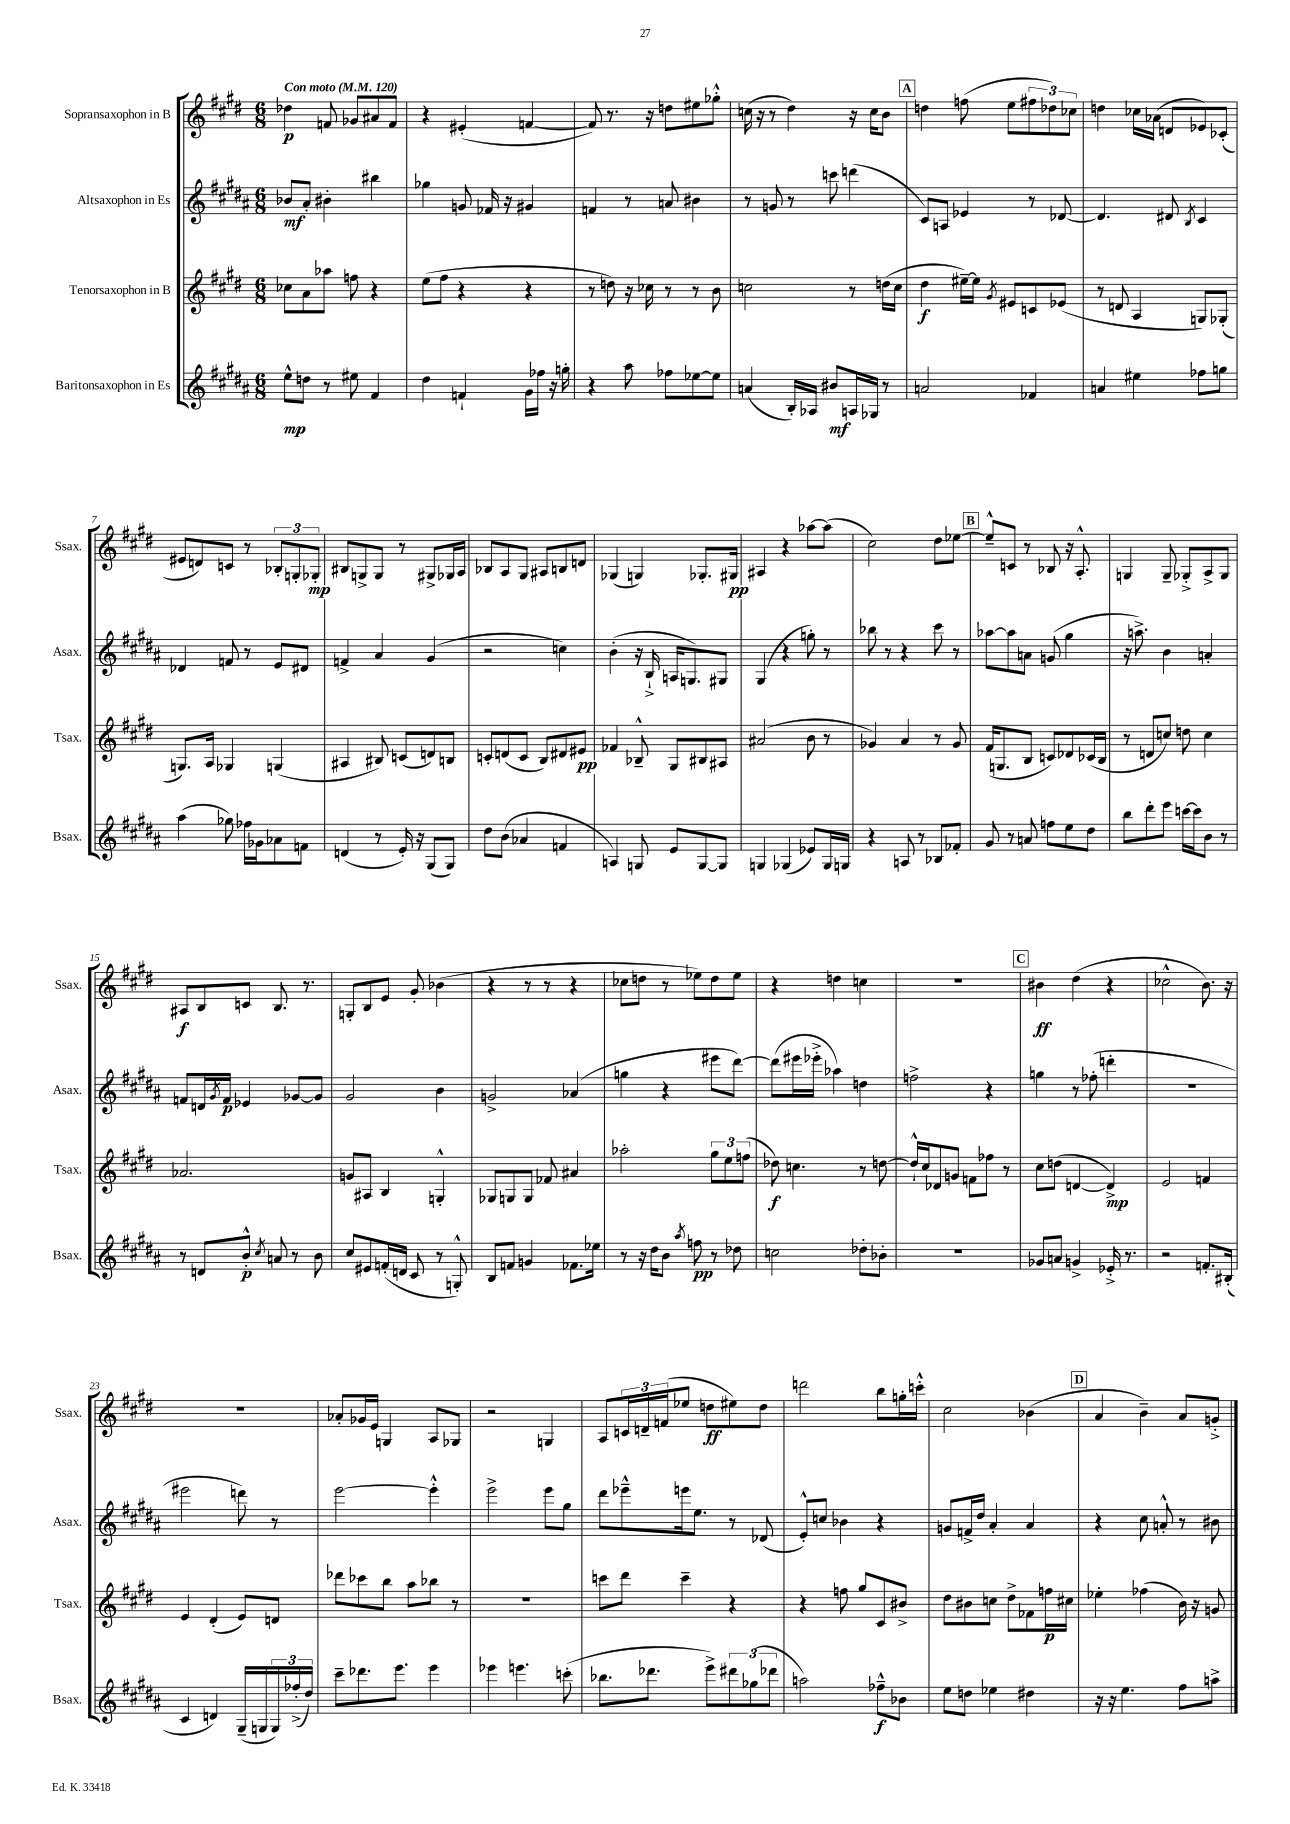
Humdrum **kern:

**kern	**dynam	**kern	**dynam	**kern	**dynam	**kern	**dynam
*part4	*part4	*part3	*part3	*part2	*part2	*part1	*part1
*staff4	*staff4	*staff3	*staff3	*staff2	*staff2	*staff1	*staff1
*I"Baritonsaxophon in Es	*	*I"Tenorsaxophon in B	*	*I"Altsaxophon in Es	*	*I"Sopransaxophon in B	*
*I'Bsax.	*	*I'Tsax.	*	*I'Asax.	*	*I'Ssax.	*
*clefG2	*	*clefG2	*	*clefG2	*	*clefG2	*
*k[f#c#g#d#a#]	*	*k[f#c#g#d#]	*	*k[f#c#g#d#a#]	*	*k[f#c#g#d#]	*
*M6/8	*	*M6/8	*	*M6/8	*	*M6/8	*
*MM120	*	*MM120	*	*MM120	*	*MM120	*
=1	=1	=1	=1	=1	=1	=1	=1
!	!	!	!	!	!	!LO:TX:a:B:t=Con moto	!
8ee^^\L	mp	8cc-X\L	.	8b-X/L	mf	4dd-X\	p
8ddn\J	.	8a\	.	8a#'/J	.	.	.
8r	.	8aa-X\J	.	4b#X'\	.	8fn/	.
8ee#X\	.	8ffn\	.	.	.	8g-X/L	.
4f#/	.	4r	.	4bb#X\	.	8a#X/	.
.	.	.	.	.	.	8f/J	.
=2	=2	=2	=2	=2	=2	=2	=2
4dd#\	.	(8ee\L	.	4gg-X\	.	4r	.
.	.	8ff#\J	.	.	.	.	.
4fn`/	.	4r	.	8gn/	.	(4e#X'/	.
.	.	.	.	16f-X/	.	.	.
.	.	.	.	16r	.	.	.
16g#\LL	.	4r	.	4g#X/	.	[4fn/	.
16ff-X\JJ	.	.	.	.	.	.	.
16r	.	.	.	.	.	.	.
16ggn'\	.	.	.	.	.	.	.
=3	=3	=3	=3	=3	=3	=3	=3
4r	.	8r	.	4fn/	.	8f/])	.
.	.	8ddn\)	.	.	.	8.r	.
8aa#\	.	16r	.	8r	.	.	.
.	.	16cc-X\	.	.	.	16r	.
8ff-X\L	.	8r	.	8an/	.	8ddn\L	.
[8ee-X\	.	8r	.	4b#X\	.	8ee#X\	.
8ee-\J]	.	8b\	.	.	.	8gg-X'^^\J	.
=4	=4	=4	=4	=4	=4	=4	=4
(4an/	.	2ccn\	.	8r	.	(16ccn\	.
.	.	.	.	.	.	16r	.
.	.	.	.	8gn/	.	8r	.
16B'/LL)	.	.	.	8r	.	4dd#\)	.
16A-X/JJ	.	.	.	.	.	.	.
8b#X/L	mf	.	.	8cccn\	.	.	.
16An/L	.	8r	.	(4dddn\	.	16r	.
16G-X/JJ	.	.	.	.	.	16cc\KL	.
8r	.	(16ddn\LL	.	.	.	8b\J	.
.	.	16cc\JJ	.	.	.	.	.
!!LO:REH:place=s1:t=A
=5	=5	=5	=5	=5	=5	=5	=5
2an/	.	4dd#\	f	8c#/L)	.	4ddn\	.
.	.	.	.	8An/J	.	.	.
.	.	[16ee#X~\LL)	.	4e-X/	.	(8ffn\	.
.	.	16ee#\JJ]	.	.	.	.	.
.	.	8qg#/	.	.	.	.	.
.	.	8e#X/L	.	.	.	8ee\L	.
4f-X/	.	8cn/	.	8r	.	12ff#X\	.
.	.	.	.	.	.	12dd-X\)	.
.	.	(8e-X/J	.	[8d-X/	.	.	.
.	.	.	.	.	.	12cc-X\J	.
=6	=6	=6	=6	=6	=6	=6	=6
4an/	.	8r	.	4.d-/]	.	4ddn\	.
.	.	8dn/	.	.	.	.	.
4ee#X\	.	4A/	.	.	.	16cc-X\LL	.
.	.	.	.	.	.	(16a-X\JJ	.
.	.	.	.	8d#X/	.	8dn/L	.
.	.	.	.	8qB/	.	.	.
8ff-X\L	.	8Gn/L)	.	4c#/	.	8e-X/)	.
8ggn\J	.	(8G-X'/J	.	.	.	(8c-X'/J	.
!!LO:LB:g=z
=7	=7	=7	=7	=7	=7	=7	=7
(4aa#\	.	8.Gn/L)	.	4d-X/	.	8e#X/L	.
.	.	.	.	.	.	8dn/)	.
.	.	16A/Jk	.	.	.	.	.
8gg-X\)	.	4G-X/	.	8fn/	.	8cn/J	.
16ff-X\LL	.	.	.	8r	.	8r	.
16g-X\J	.	.	.	.	.	.	.
8a-X\	.	(4Gn/	.	8e/L	.	12B-X'/L	.
.	.	.	.	.	.	12Gn'/	.
8fn\J	.	.	.	8d#X/J	.	.	.
.	.	.	.	.	.	12G-X'/J	mp
=8	=8	=8	=8	=8	=8	=8	=8
(4dn/	.	4A#X/	.	4fn^/	.	8B#X/L	.
.	.	.	.	.	.	8Gn^/	.
8r	.	8B#X/)	.	4a#/	.	8G/J	.
16e'/)	.	(8cn/L	.	.	.	8r	.
16r	.	.	.	.	.	.	.
(8G#/L	.	8dn/)	.	(4g#/	.	8G#X^/L	.
8G#/J)	.	8Bn/J	.	.	.	16G-X/L	.
.	.	.	.	.	.	16A/JJ	.
=9	=9	=9	=9	=9	=9	=9	=9
8dd#\L	.	8cn'/L	.	2r	.	8B-X/L	.
(8b\J	.	(8dn/	.	.	.	8A/	.
4a-X/	.	8c/J	.	.	.	8G#/J	.
.	.	8B/L)	.	.	.	8A#X/L	.
4fn/	.	8d#X/	.	4ccn\)	.	8Bn/	.
.	.	8e#X/J	pp	.	.	8dn/J	.
=10	=10	=10	=10	=10	=10	=10	=10
4An/)	.	4f-X/	.	(4b'\	.	(4G-X/	.
8Gn/	.	8B-X~^^/	.	16r	.	4Gn/)	.
.	.	.	.	16B`^/	.	.	.
8e/L	.	8G#/L	.	16An/KL	.	.	.
.	.	.	.	8.Gn/)	.	.	.
[8G/	.	8B#X/	.	.	.	8.G-X'/L	.
8G/J]	.	8A#X/J	.	8G#X/J	.	.	.
.	.	.	.	.	.	16G#X/Jk	pp
=11	=11	=11	=11	=11	=11	=11	=11
4Gn/	.	(2a#X/	.	(4G#/	.	4A#X/	.
(4G-X/	.	.	.	4r	.	4r	.
8e-X/L)	.	8b\	.	8ggn'\)	.	[8aa-X\L	.
16G-/L	.	8r	.	8r	.	(8aa-\J]	.
16Gn/JJ	.	.	.	.	.	.	.
=12	=12	=12	=12	=12	=12	=12	=12
4r	.	4g-X/)	.	8bb-X\	.	2cc#\)	.
.	.	.	.	8r	.	.	.
8An/	.	4a/	.	4r	.	.	.
8r	.	.	.	.	.	.	.
8B-X/L	.	8r	.	8ccc#\	.	8dd#\L	.
8f-X'/J	.	8g-/	.	8r	.	[8ee-X\J	.
!!LO:REH:place=s1:t=B
=13	=13	=13	=13	=13	=13	=13	=13
8g#/	.	(16f#/KL	.	[8aa-X\L	.	8ee-~^^/L]	.
.	.	8.Gn/	.	.	.	.	.
8r	.	.	.	8aa-\]	.	8cn/J	.
8an/	.	8B/J	.	8an\J	.	8r	.
8ffn\L	.	8cn/L)	.	(8gn/	.	8B-X/	.
8ee\	.	8d-X/	.	4gg#\	.	16r	.
.	.	.	.	.	.	8.A'^^/	.
8dd#\J	.	(16c-X/L	.	.	.	.	.
.	.	16B/JJ	.	.	.	.	.
=14	=14	=14	=14	=14	=14	=14	=14
8bb\L	.	8r	.	16r	.	4Gn/	.
.	.	.	.	8.aan^\)	.	.	.
8ddd#'\	.	8dn/L	.	.	.	.	.
8eee\J	.	8ccn/J)	.	4b\	.	8G~/	.
[16cccn\LL	.	8ddn\	.	.	.	8G-X'^/L	.
16ccc\J]	.	.	.	.	.	.	.
8b\J	.	4cc\	.	4an'/	.	8A^/	.
8r	.	.	.	.	.	8G-/J	.
!!LO:LB:g=z
=15	=15	=15	=15	=15	=15	=15	=15
8r	.	2.a-X/	.	8fn/L	.	8A#X/L	f
8dn/L	.	.	.	16dn/L	.	8B/	.
.	.	.	.	8qg#/	.	.	.
.	.	.	.	16f/JJ	p	.	.
8b'^^/J	p	.	.	4e-X/	.	8cn/J	.
8qcc#/	.	.	.	.	.	.	.
8an/	.	.	.	.	.	8.B/	.
8r	.	.	.	[8g-X/L	.	.	.
.	.	.	.	.	.	8.r	.
8b\	.	.	.	8g-/J]	.	.	.
=16	=16	=16	=16	=16	=16	=16	=16
8cc#/L	.	8gn/L	.	2g#/	.	8Gn'/L	.
8e#X/	.	8A#X/J	.	.	.	8B/	.
(16fn'/L	.	4B/	.	.	.	8e/J	.
16dn/JJ	.	.	.	.	.	.	.
8c#/	.	.	.	.	.	8g#'/	.
8r	.	4Gn'^^/	.	4b\	.	(4b-X\	.
8Gn'^^/)	.	.	.	.	.	.	.
=17	=17	=17	=17	=17	=17	=17	=17
8B/L	.	8G-X/L	.	2gn^/	.	4r	.
8fn/J	.	8Gn/	.	.	.	.	.
4gn/	.	8G/J	.	.	.	8r	.
.	.	8f-X/	.	.	.	8r	.
8.f-X\L	.	4a#X/	.	(4a-X/	.	4r	.
16ee-X\Jk	.	.	.	.	.	.	.
=18	=18	=18	=18	=18	=18	=18	=18
8r	.	2aa-X'\	.	4ggn\	.	8cc-X\L	.
16r	.	.	.	.	.	8ddn\J	.
16dd#\KL	.	.	.	.	.	.	.
8b\J	.	.	.	4r	.	8r	.
8qaa#/	.	.	.	.	.	.	.
8ffn\	pp	.	.	.	.	8ee-X\L)	.
8r	.	12gg#\L	.	8eee#X\L	.	8dd\	.
.	.	12ee\	.	.	.	.	.
8dd-X\	.	.	.	[8ddd#\J)	.	8ee-\J	.
.	.	(12ffn\J	.	.	.	.	.
=19	=19	=19	=19	=19	=19	=19	=19
2ccn\	.	8dd-X\)	f	(8ddd#\L]	.	4r	.
.	.	4.ccn\	.	16eee#X\L	.	.	.
.	.	.	.	16eee-X'^\JJ	.	.	.
.	.	.	.	4aa-X\)	.	4ddn\	.
8dd-X'\L	.	8r	.	4ddn\	.	4ccn\	.
8b-X'\J	.	[8ddn\	.	.	.	.	.
=20	=20	=20	=20	=20	=20	=20	=20
2.r	.	16dd`^^/LL]	.	2ffn^\	.	2.r	.
.	.	16cc#/J	.	.	.	.	.
.	.	8d-X/	.	.	.	.	.
.	.	8gn/J	.	.	.	.	.
.	.	8fn\L	.	.	.	.	.
.	.	8ff-X\J	.	4r	.	.	.
.	.	8r	.	.	.	.	.
!!LO:REH:place=s1:t=C
=21	=21	=21	=21	=21	=21	=21	=21
8g-X/L	.	8cc#\L	.	4ggn\	.	4b#X\	ff
8an/J	.	(8ddn\J	.	.	.	.	.
4gn^/	.	[4dn/	.	8r	.	(4dd#\	.
.	.	.	.	(8ff-X'\	.	.	.
16e-X'^/	.	4d^/])	mp	4dddn'\	.	4r	.
8.r	.	.	.	.	.	.	.
=22	=22	=22	=22	=22	=22	=22	=22
2r	.	2e/	.	2.r	.	2cc-X^^\	.
8.fn'/L	.	4fn/	.	.	.	8.b\)	.
(16B#X'/Jk	.	.	.	.	.	16r	.
!!LO:LB:g=z
=23	=23	=23	=23	=23	=23	=23	=23
4c#/	.	4e/	.	2eee#X\	.	2.r	.
4dn/)	.	(4d#'/	.	.	.	.	.
(16G#~/LL	.	8e/L)	.	8dddn\)	.	.	.
16Gn/	.	.	.	.	.	.	.
24G/)	.	8dn/J	.	8r	.	.	.
(24ff-X'^/	.	.	.	.	.	.	.
24dd#/JJ)	.	.	.	.	.	.	.
=24	=24	=24	=24	=24	=24	=24	=24
8ccc#~\L	.	8ddd-X\L	.	[2eee\	.	8a-X'/L	.
8.ddd-X\	.	8ccc-X\	.	.	.	16g-X/L	.
.	.	.	.	.	.	16e/JJ	.
.	.	8bb\J	.	.	.	4Gn/	.
8.eee\J	.	.	.	.	.	.	.
.	.	8aa\L	.	.	.	.	.
4eee\	.	8bb-X\J	.	4eee'^^\]	.	8A/L	.
.	.	8r	.	.	.	8G-X/J	.
=25	=25	=25	=25	=25	=25	=25	=25
4eee-X\	.	2.r	.	2eee^\	.	2r	.
4.eeen\	.	.	.	.	.	.	.
.	.	.	.	8eee\L	.	4Gn/	.
(8cccn'\	.	.	.	8gg#\J	.	.	.
=26	=26	=26	=26	=26	=26	=26	=26
8.bb-X\L	.	8cccn\L	.	8ddd#\L	.	8A/L	.
.	.	8ddd#\J	.	8eee-X~^^\	.	24cn/L	.
.	.	.	.	.	.	24dn~/	.
8.ddd-X\J	.	.	.	.	.	.	.
.	.	.	.	.	.	(24fn/J	.
.	.	4ccc~\	.	16eeen\k	.	8ee-X/J	.
.	.	.	.	8.ee\J	.	.	.
8eee^\L)	.	.	.	.	.	8ddn\L	ff
12ddd#X\	.	4r	.	8r	.	8ee#X\)	.
(12gg-X\	.	.	.	.	.	.	.
.	.	.	.	(8d-X/	.	8dd\J	.
12ddd-X\J	.	.	.	.	.	.	.
=27	=27	=27	=27	=27	=27	=27	=27
2aan\)	.	4r	.	8e'^^/L)	.	2dddn\	.
.	.	.	.	8ccn/J	.	.	.
.	.	8ffn\	.	4b-X\	.	.	.
.	.	8gg#/L	.	.	.	.	.
8ff-X~^^\L	f	8c#/	.	4r	.	8bb\L	.
8b-X\J	.	8b#X^/J	.	.	.	16ggn'\L	.
.	.	.	.	.	.	16cccn'^^\JJ	.
=28	=28	=28	=28	=28	=28	=28	=28
8ee\L	.	8dd#\L	.	8gn/L	.	2cc#\	.
8ddn\J	.	8b#X\	.	16fn^/L	.	.	.
.	.	.	.	16dd#/JJ	.	.	.
4ee-X\	.	8ccn\J	.	4a#'/	.	.	.
.	.	8dd#^\L	.	.	.	.	.
4dd#X\	.	8f-X\	.	4a#/	.	(4b-X\	.
.	.	16ffn\L	p	.	.	.	.
.	.	16cc#X\JJ	.	.	.	.	.
!!LO:REH:place=s1:t=D
=29	=29	=29	=29	=29	=29	=29	=29
16r	.	4ee-X'\	.	4r	.	4a/	.
16r	.	.	.	.	.	.	.
4.ee\	.	.	.	.	.	.	.
.	.	(4ff-X\	.	8cc#\	.	4b~\)	.
.	.	.	.	8an'^^/	.	.	.
8ff#\L	.	16b\)	.	8r	.	8a/L	.
.	.	16r	.	.	.	.	.
8aan^\J	.	8gn/	.	8b#X\	.	8gn'^/J	.
==	==	==	==	==	==	==	==
*-	*-	*-	*-	*-	*-	*-	*-
